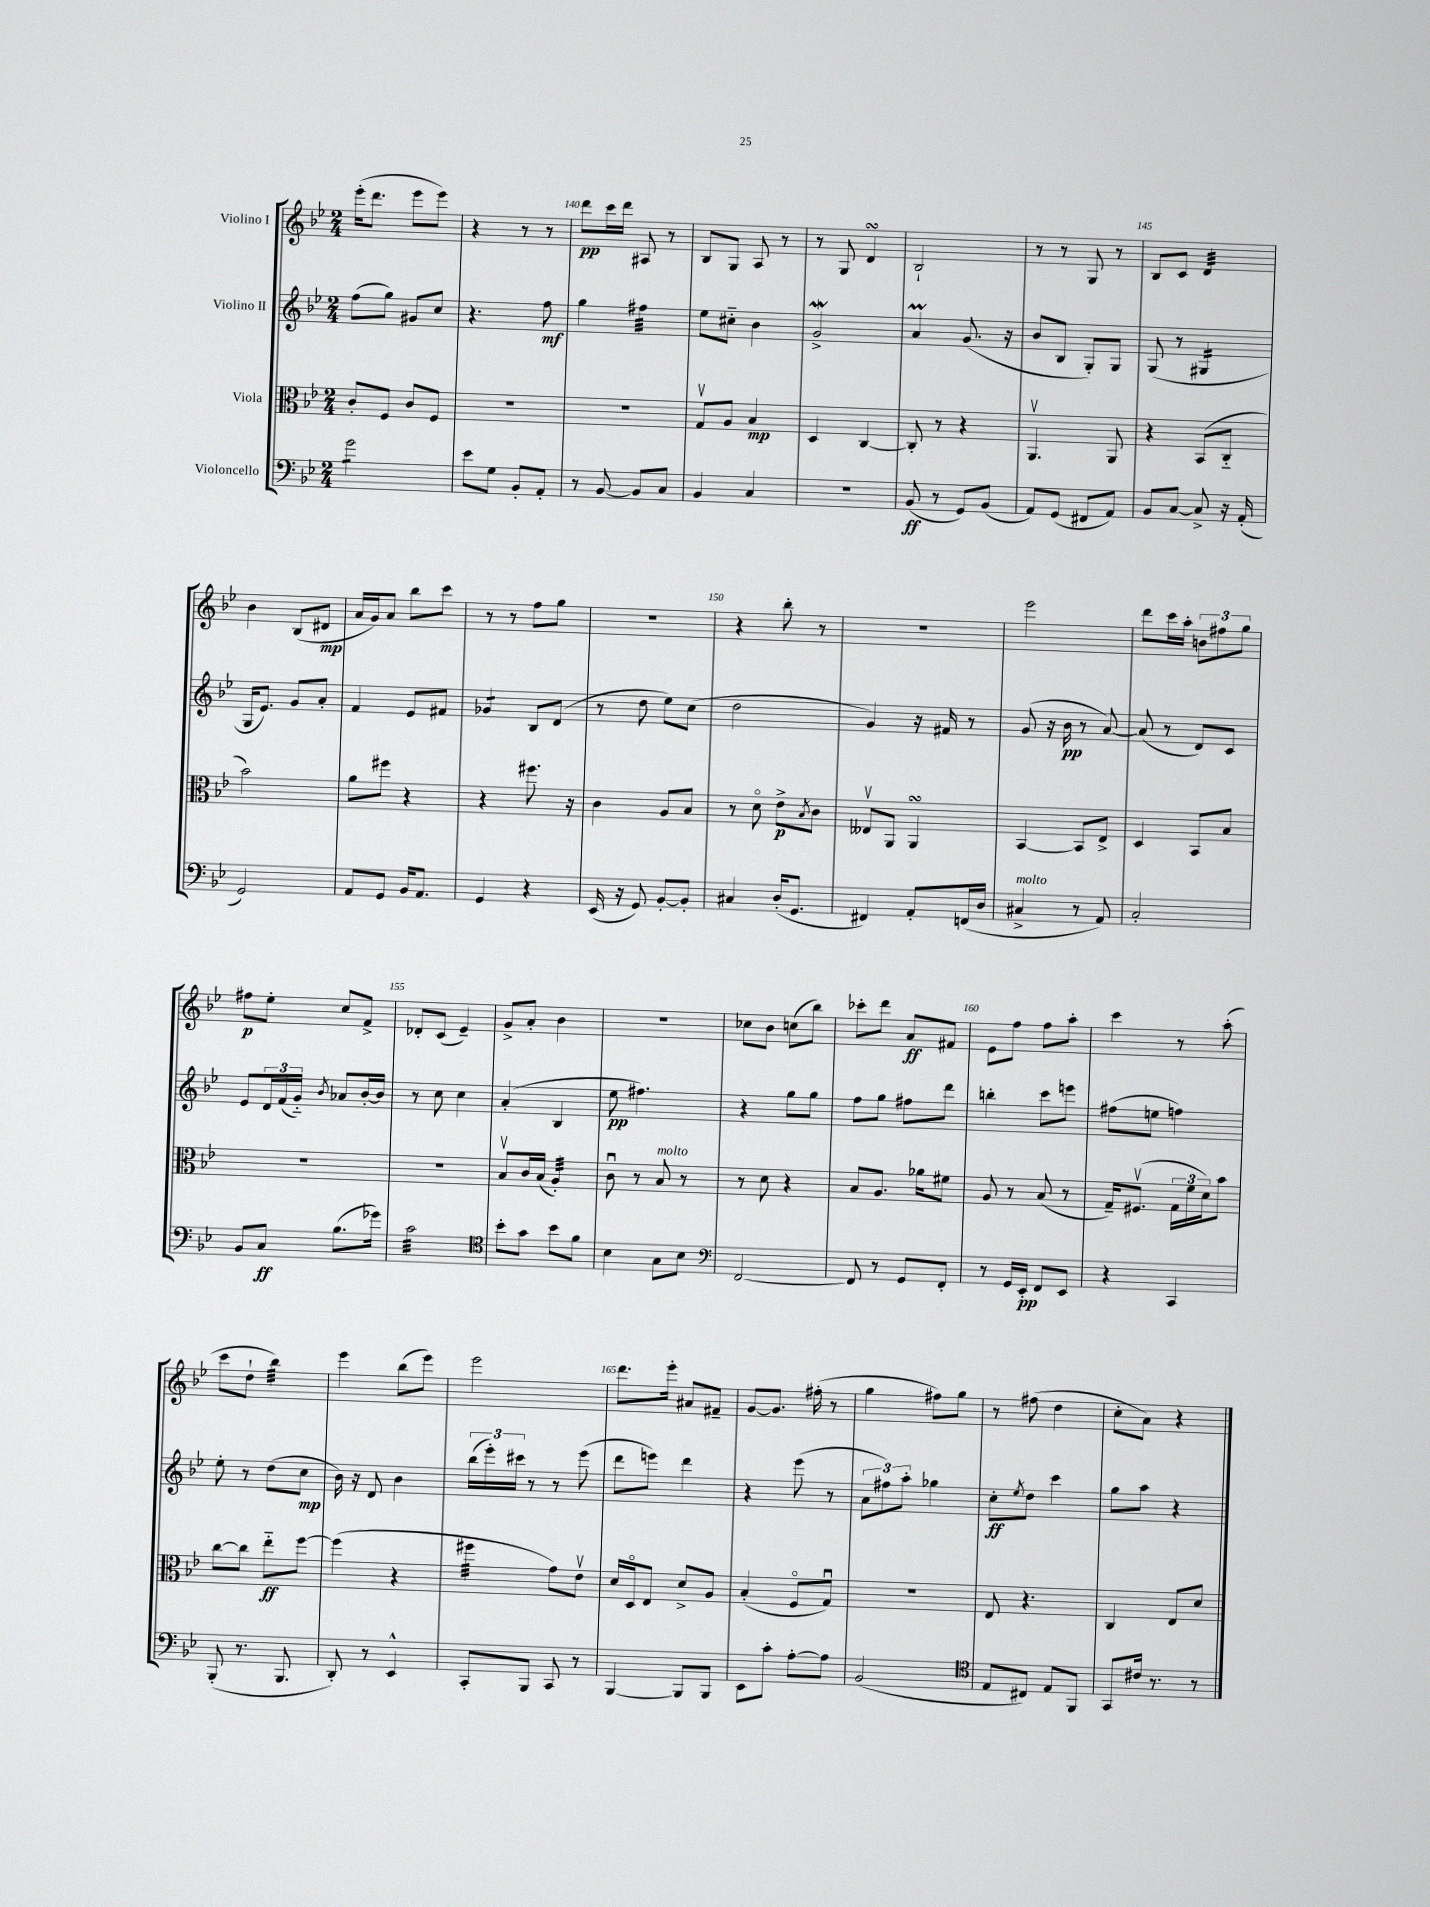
<<
\new StaffGroup <<
\new Staff = "s0" \with { instrumentName = "Violino I" } {
    \clef treble \key bes \major \numericTimeSignature \time 2/4
    ees'''16-.( d'''8. ees'''8 ees'''8) |
    r4 r8 r8 |
    d'''8\pp c'''16 d'''16 ais8 r8 |
    bes8 g8 a8 r8 |
    r8 g8 d'4\turn |
    bes2-! |
    r8 r8 g8 r8 |
    bes8 c'8 d'4:32 |
    bes'4 bes8( dis'8\mp |
    a'16 g'16) a'8 bes''8 c'''8 |
    r8 r8 f''8 g''8 |
    r2 |
    r4 bes''8-. r8 |
    R2 |
    ees'''2 |
    d'''8 c'''16 a''16-. \tuplet 3/2 { b'8 fis''8 g''8 } |
    fis''8\p ees''8-. c''8 f'8-> |
    des'8-. c'8( ees'4--) |
    g'8-> a'8-. bes'4 |
    R2 |
    ces''8 bes'8 c''8( bes''8) |
    ces'''8-. d'''8 a'8\ff fis'8 |
    ees'8 f''8 f''8 a''8-. |
    c'''4 r8 a''8-.( |
    c'''8 d''8-! bes''4:32) |
    ees'''4 bes''8( ees'''8) |
    ees'''2 |
    d'''8. ees'''16-. ais'8 fis'8-- |
    g'8~ g'8. fis''16-.( r8 |
    g''4 fis''8) g''8 |
    r8 fis''8( d''4 |
    c''8-. a'8) r4 \bar "|." |
}
\new Staff = "s1" \with { instrumentName = "Violino II" } {
    \clef treble \key bes \major \numericTimeSignature \time 2/4
    f''8( g''8) gis'8 c''8 |
    r4. f''8\mf |
    g''4 fis''4:32 |
    ees''8 cis''8-_ bes'4 |
    g'2->\mordent |
    a'4\prall g'8.( r16 |
    bes'8 bes8 g8-.) g8 |
    g8( r8 gis4:16 |
    g16 ees'8.) g'8 a'8-. |
    f'4 ees'8 fis'8 |
    ges'4:8 bes8 d'8( |
    r8 d''8 ees''8) c''8( |
    d''2 |
    g'4) r16 fis'16 r8 |
    g'8( r16 bes'16\pp r8 a'8~) |
    a'8( r8 d'8) c'8 |
    ees'8 \tuplet 3/2 { d'16 f'16( g'16-_) } \acciaccatura { bes'8 } aes'8 bes'16~-. bes'16 |
    r8 c''8 c''4 |
    a'4-.( bes4 |
    ees''8\pp fis''4.) |
    r4 g''8 g''8 |
    f''8 g''8 fis''8 d'''8 |
    b''4-. c'''8 e'''8 |
    fis''8( e''8 f''4) |
    ees''8-. r8 d''8( c''8\mp |
    bes'16) r16 d'8 bes'4 |
    \tuplet 3/2 { bes''16( ees'''16-.) cis'''16 } r8 r8 ees'''8( |
    d'''8 e'''8) d'''4 |
    r4 ees'''8( r8 |
    \tuplet 3/2 { a'8 fis''8) a''8-. } ges''4 |
    c''8-.\ff \acciaccatura { ees''8 } d''8 c'''4 |
    g''8 a''8 r4 \bar "|." |
}
\new Staff = "s2" \with { instrumentName = "Viola" } {
    \clef alto \key bes \major \numericTimeSignature \time 2/4
    c'8-. f8 c'8 f8 |
    R2 |
    R2 |
    g8\upbow a8 bes4\mp |
    d4 c4~ |
    c8-. r8 r4 |
    a,4.\upbow a,8 |
    r4 bes,8( c8-_ |
    bes'2) |
    a'8 fis''8 r4 |
    r4 fis''8. r16 |
    c'4 a8 bes8 |
    r8 d'8\flageolet ees'8->\p \acciaccatura { bes8 } c'8 |
    eeses8\upbow a,8 a,4\turn |
    bes,4~ bes,8 ees8-> |
    d4 bes,8 bes8 |
    R2 |
    R2 |
    bes8\upbow c'16 bes16( a4:32-.) |
    c'8\downbow r8 bes8^\markup { \italic "molto" } r8 |
    r8 d'8 r4 |
    bes8 a8. aes'16 fis'8 |
    a8 r8 bes8( r8 |
    g16--) fis8.\upbow( \tuplet 3/2 { g16 f'16 d'16) } bes'8 |
    c''8~ c''8 ees''8-_\ff f''8~ |
    f''4( r4 |
    fis''4:32 g'8) ees'8\upbow |
    d'16 d16\flageolet ees8 d'8-> a8 |
    bes4-.( f8\flageolet g8\downbow) |
    R2 |
    ees8 r4. |
    c4 ees8 d'8 \bar "|." |
}
\new Staff = "s3" \with { instrumentName = "Violoncello" } {
    \clef bass \key bes \major \numericTimeSignature \time 2/4
    g'2:8 |
    ees'8 g8 bes,8-. a,8-. |
    r8 bes,8~ bes,8 c8 |
    bes,4 c4 |
    R2 |
    bes,8\ff( r8 g,8) bes,8( |
    a,8) g,8( fis,8 a,8) |
    bes,8 c8~ c8-> r16 a,16-.( |
    g,2) |
    a,8 g,8 bes,16 a,8. |
    g,4 r4 |
    ees,16( r16 g,8) bes,8~-. bes,8-. |
    cis4 d16-.( g,8. |
    fis,4) a,8-. f,16( d16 |
    cis4->^\markup { \italic "molto" } r8 a,8) |
    c2-. |
    bes,8 c8\ff bes8.( ges'16) |
    c'2:32 |
    \clef tenor bes'8-. g'8 bes'8 f'8 |
    bes4 g8 bes8 |
    \clef bass f,2~ |
    f,8 r8 g,8 f,8-. |
    r8 g,16 ees,16-.\pp f,8 ees,8 |
    r4 c,4 |
    bes,,8-.( r8. bes,,8. |
    d,8-.) r8 ees,4-^ |
    c,8-. bes,,8 c,8 r8 |
    bes,,4~ bes,,8 bes,,8 |
    ees,8 c'8-. a8~-. a8 |
    bes,2( |
    \clef tenor ees8 cis8) ees8 f,8 |
    g,8 cis'16 r8. r8 \bar "|." |
}
>>
>>
\layout { \context { \Score currentBarNumber = #138 \override BarNumber.break-visibility = ##(#f #t #t) barNumberVisibility = #(every-nth-bar-number-visible 5) } }
